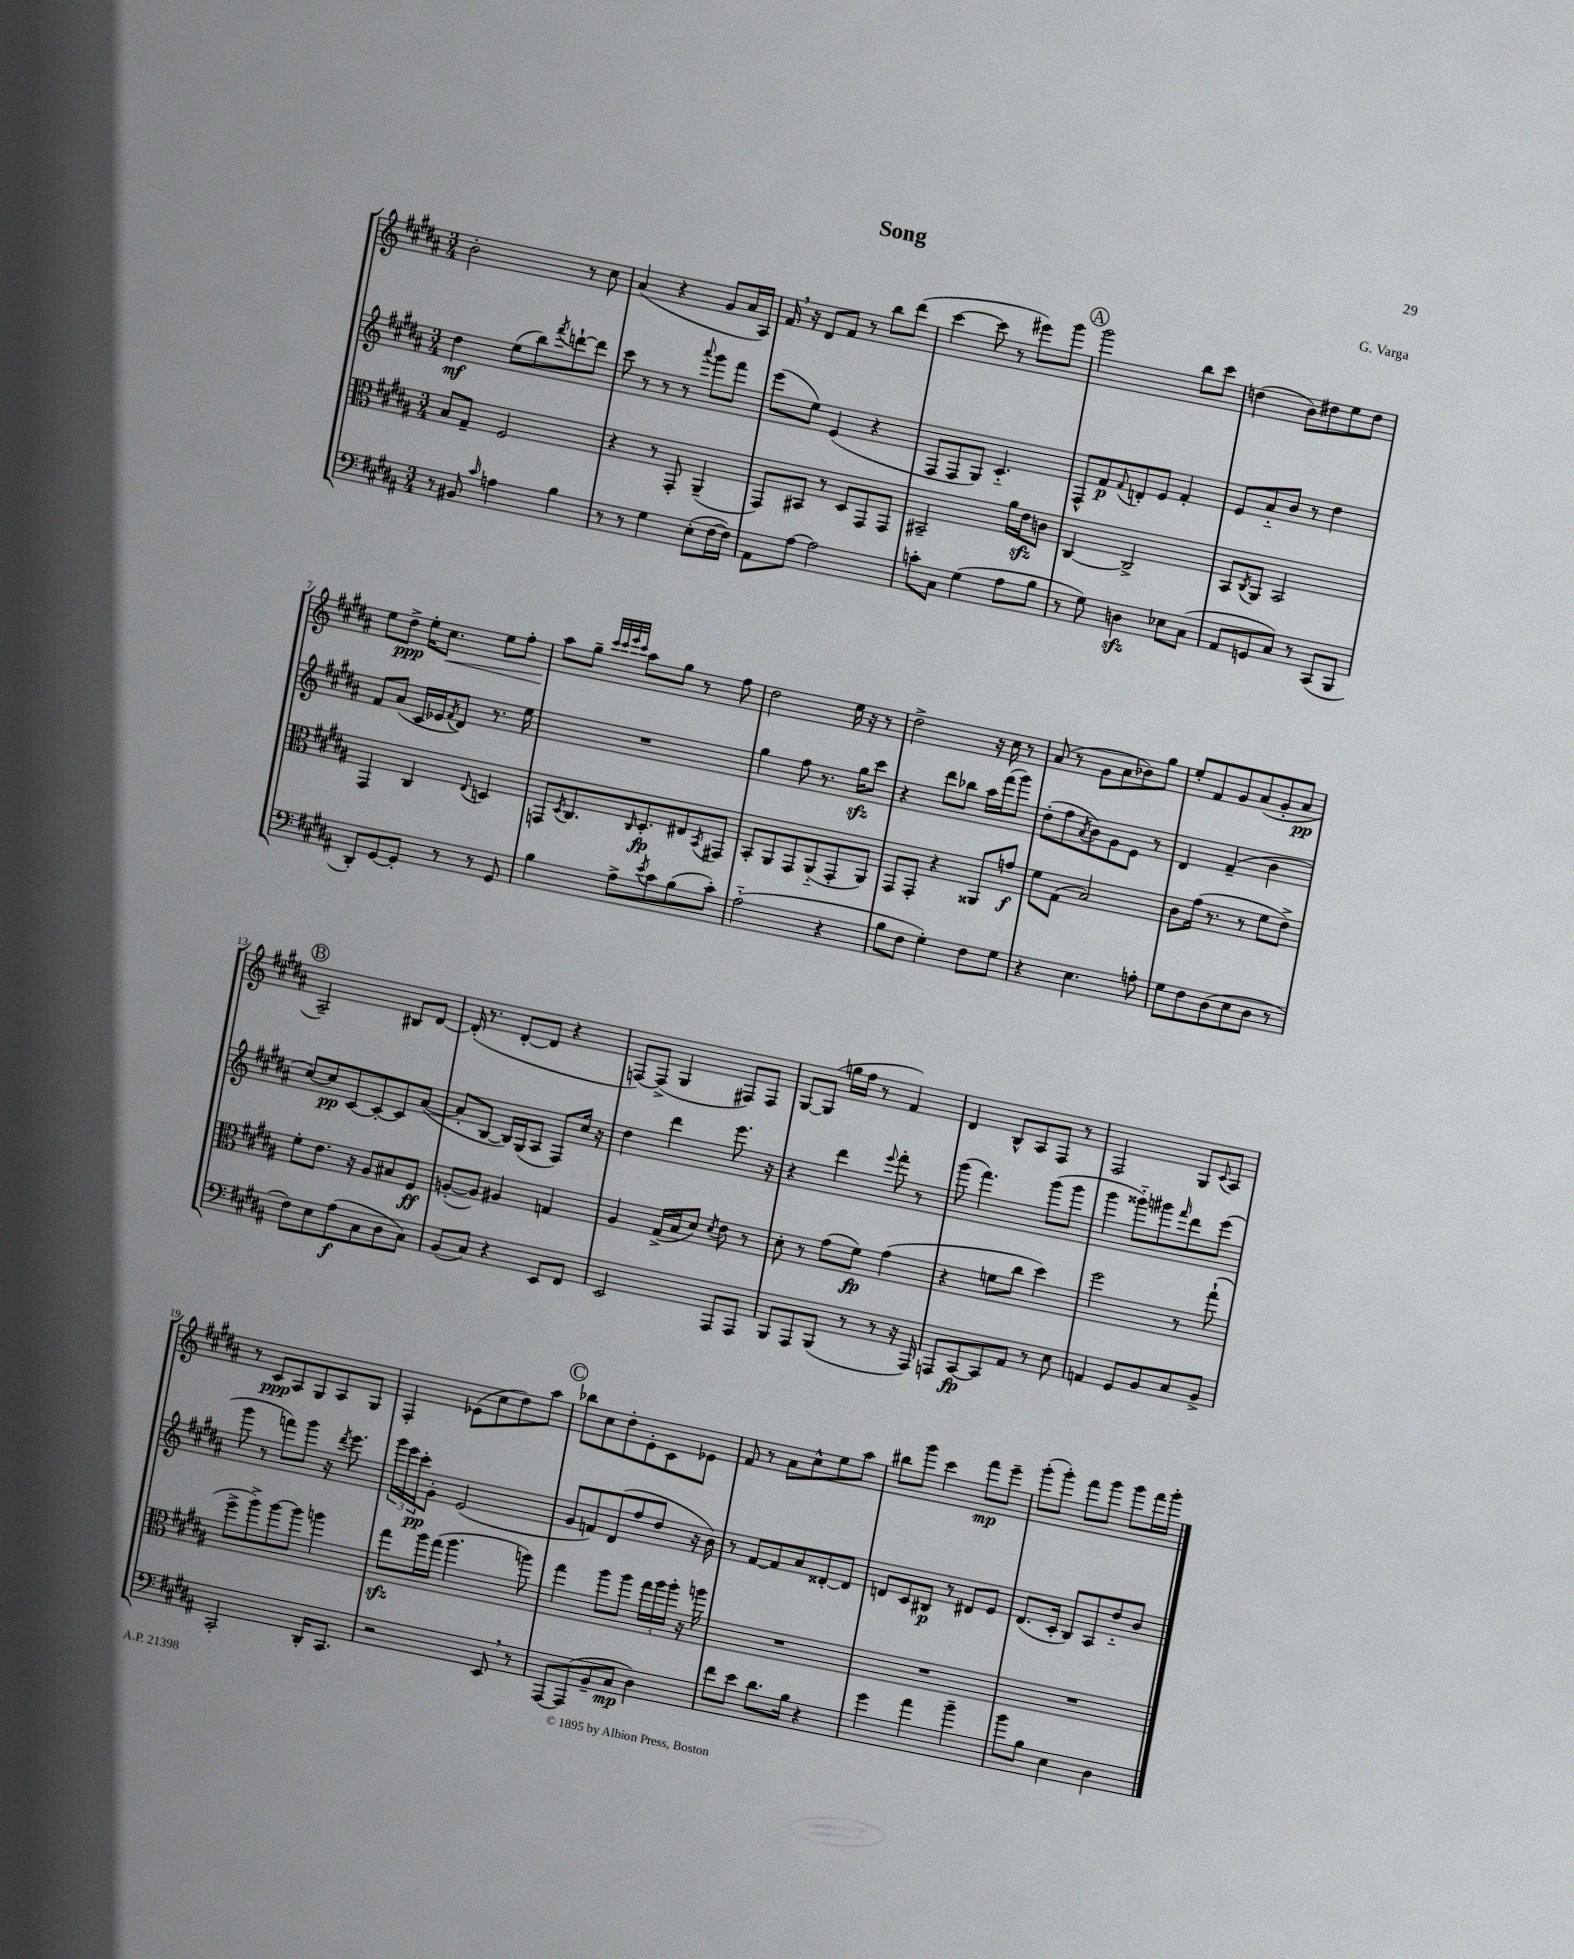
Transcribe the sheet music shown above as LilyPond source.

\header { title = "Song" composer = "G. Varga" }
<<
\new StaffGroup <<
\new Staff = "s0" {
    \clef treble \key b \major \numericTimeSignature \time 3/4
    b'2-. r8 cis''8 |
    ais'4( r4 gis'8 ais'16 ais16) |
    fis'16 \breathe r16 dis'8 fis'8 r8 b''8 dis'''8( |
    cis'''4~ cis'''8 r8 eis'''8) gis'''8 |
    \mark \markup { \circle "A" } gis'''2 b''8 cis'''8 |
    d''4( b'8) dis''8 e''8 dis''8 |
    e''8 dis''8->\ppp e''16-. cis''8.\< e''8 fis''8-. |
    ais''8\! gis''8-- \grace { cis'''32 cis'''32 e'''32 cis'''32 } ais''8 gis''8 r8 fis''8 |
    dis''2 e''16 r16 r8 |
    dis''2-> r16 cis''16 r8 |
    ais'8( r8 gis'8 ais'8 bes'8) gis''8 |
    e''8-. fis'8 gis'8 ais'8( gis'8-. ais'8\pp |
    \mark \markup { \circle "B" } ais2--) bis8 dis'8~ |
    dis'16-.( r8. dis'8~-. dis'8 r4 |
    f8~) f8->( gis4 fis8) fis8 |
    gis8~ gis8( g''16 fis''16 r8 fis'4) |
    dis'4 b8-^ ais8 fis8 r8 |
    fis2 gis8 \appoggiatura { cis'8 } ais8 |
    r8 cis'8\ppp ais8 gis8 ais8 gis8 |
    fis4-. ees'8( cis''8 dis''8) ais''8 |
    \mark \markup { \circle "C" } bes''8 cis''8 dis''8-. e'8-. cis'8 ees'8 |
    fis'8 r8 ais'8 cis''8-^ e''8 ais''8 |
    bis''8 gis'''8 cis'''4 fis'''8\mp e'''8-- |
    gis'''8-.( gis'''8-.) fis'''8 gis'''8 gis'''8 fis'''16 gis'''16-. \bar "|." |
}
\new Staff = "s1" {
    \clef treble \key b \major \numericTimeSignature \time 3/4
    dis''4\mf e''8( b''8) \acciaccatura { fis'''8 } d'''8~-! d'''8 |
    cis'''8 r8 r8 r8 \appoggiatura { ais'''8 } gis'''8 fis'''8 |
    e'''8( e''8) e'4( r4 |
    fis8 fis8 gis8) cis'4.-_ |
    \mark \markup { \circle "A" } fis8-^ fis'8\p \appoggiatura { fis'8 } d'8-. e'8 fis'4-. |
    e'8 ais'8-_ b'8 r8 dis''4 |
    fis'8 ais'8( cis'16 ees'16 \acciaccatura { fis'8 } dis'8) r8. e''16 |
    R2. |
    gis''4 fis''8 r8. gis''16\sfz cis'''8 |
    r4 dis'''8 bes''8 ais''16 fis'''16( gis'''8) |
    dis''8-.( fis''8 \acciaccatura { ais'8 } b'8) gis'8 e'8 r8 |
    dis'4 fis'4--( b'4 |
    \mark \markup { \circle "B" } cis''8~) cis''8\pp cis'8~ cis'8~-. cis'8 ais'8~( |
    ais'8-. b8~ b16) gis16( ais8 fis8) cis''16 r16 |
    dis''4 dis'''4 e'''8. r16 |
    r4 dis'''4 \appoggiatura { e'''8 } fis'''8-. r8 |
    gis'''8( fis'''4.) gis'''8( gis'''8 |
    gis'''4 gisis'''8-_) gis'''8 \grace { fis'''16 } dis'''8 e'''8( |
    gis'''8 r8 f'''8) gis'''8 r16 \acciaccatura { dis'''8 } e'''8. |
    \tuplet 3/2 { gis'''16 e'''16 cis'''16-.\pp } gis'8-. e'2( |
    \mark \markup { \circle "C" } gis'8 f'8) dis'8( fis''8 dis''8 r16 b'16) |
    r8 fis'8~ fis'8 ais'8 disis'8~-. disis'8 |
    d'8 cis'8 bis8\p r8 dis'8 e'8 |
    dis'8.( cis'16-. b8) ais8 dis''8-_ b'8 \bar "|." |
}
\new Staff = "s2" {
    \clef alto \key b \major \numericTimeSignature \time 3/4
    b8 gis8-- fis2 |
    r4 r8 gis,8-. ais,4--( |
    gis,8) bis,8 r8 dis8 gis,8 gis,8 |
    bis,2-- ais'16 e'16\sfz c'8 |
    \mark \markup { \circle "A" } cis4~ cis2-> |
    b,8 \acciaccatura { cis8 } ais,8 b,2 |
    gis,4 cis4 \appoggiatura { e8 } d4 |
    g,8 \acciaccatura { dis8 } cis8. \grace { cis16 } dis8.-.\fp eis8 \acciaccatura { b,8 } gis,8 |
    b,8-. ais,8 gis,8 ais,8-_( gis,8-. ais,8) |
    gis,8 gis,8-. r4 aisis,8 g'8\f |
    fis'8 gis8( b2) |
    cis'8 gis'16( r8. r8 fis'8 e'8->) |
    \mark \markup { \circle "B" } fis'8-. e'8. r16 ais8 bis8 fis8\ff |
    a8~-.( a8) ais4 g4 |
    ais4 gis16->( b16 dis'8) \acciaccatura { dis'8 } e'8 r8 |
    dis'8-. r8 gis'8( fis'8\fp) gis'4( |
    r4 f'8 cis''8 dis''4) |
    fis''2 r8 gis''8-!( |
    fis''8-> ais''8->) ais''8~ ais''8 a''4 |
    gis''8\sfz ais''16 gis''16( ais''4. a''8) |
    \mark \markup { \circle "C" } gis''4 ais''8 ais''8 \tuplet 3/2 { gis''16 ais''16 ais''16-. } r16 a''16 |
    R2. |
    R2. |
    R2. \bar "|." |
}
\new Staff = "s3" {
    \clef bass \key b \major \numericTimeSignature \time 3/4
    r8 bis,8 \grace { cis'16 } a4 b4 |
    r8 r8 gis4 e8-.( fis16~ fis16) |
    ais,8 ais8~ ais2 |
    c'8-. cis8 gis4( ais8 b8 |
    \mark \markup { \circle "A" } r8 gis8) d4\sfz ees8 cis8( |
    ais,8 g,8 cis8) r8 cis,8( b,,8 |
    dis,8-.) gis,8~ gis,8-. r8 r8 gis,8 |
    b4 ais8-> \acciaccatura { e'8 } cis'8 b8( cis'8-.) |
    ais2-_( r4 |
    b8 fis8 gis4-.) fis8 gis8 |
    r4 e4. a8-. |
    gis8 fis8 dis8( e8 dis8 r8 |
    \mark \markup { \circle "B" } fis8) e8 ais8\f( cis8 dis8 cis8) |
    b,8( cis8) r4 e,8 fis,8 |
    e,2 ais,,8 ais,,8 |
    b,,8 ais,,8 b,,8( r8 r8 r16 ais,,16) |
    a,,8 cis,8~\fp cis,8 ais,8 r8 e8 |
    a,4 gis,8 b,8 cis8 b,8-> |
    cis,2-. dis,16-. cis,8. |
    r2 e,8 \breathe r8 |
    \mark \markup { \circle "C" } ais,,8~ ais,,8( b,8-- cis8\mp dis4) |
    fis'8 e'8 dis'8. b16 r4 |
    gis'4 ais'4 b'4-- |
    b'8 b8 e4 dis4 \bar "|." |
}
>>
>>
